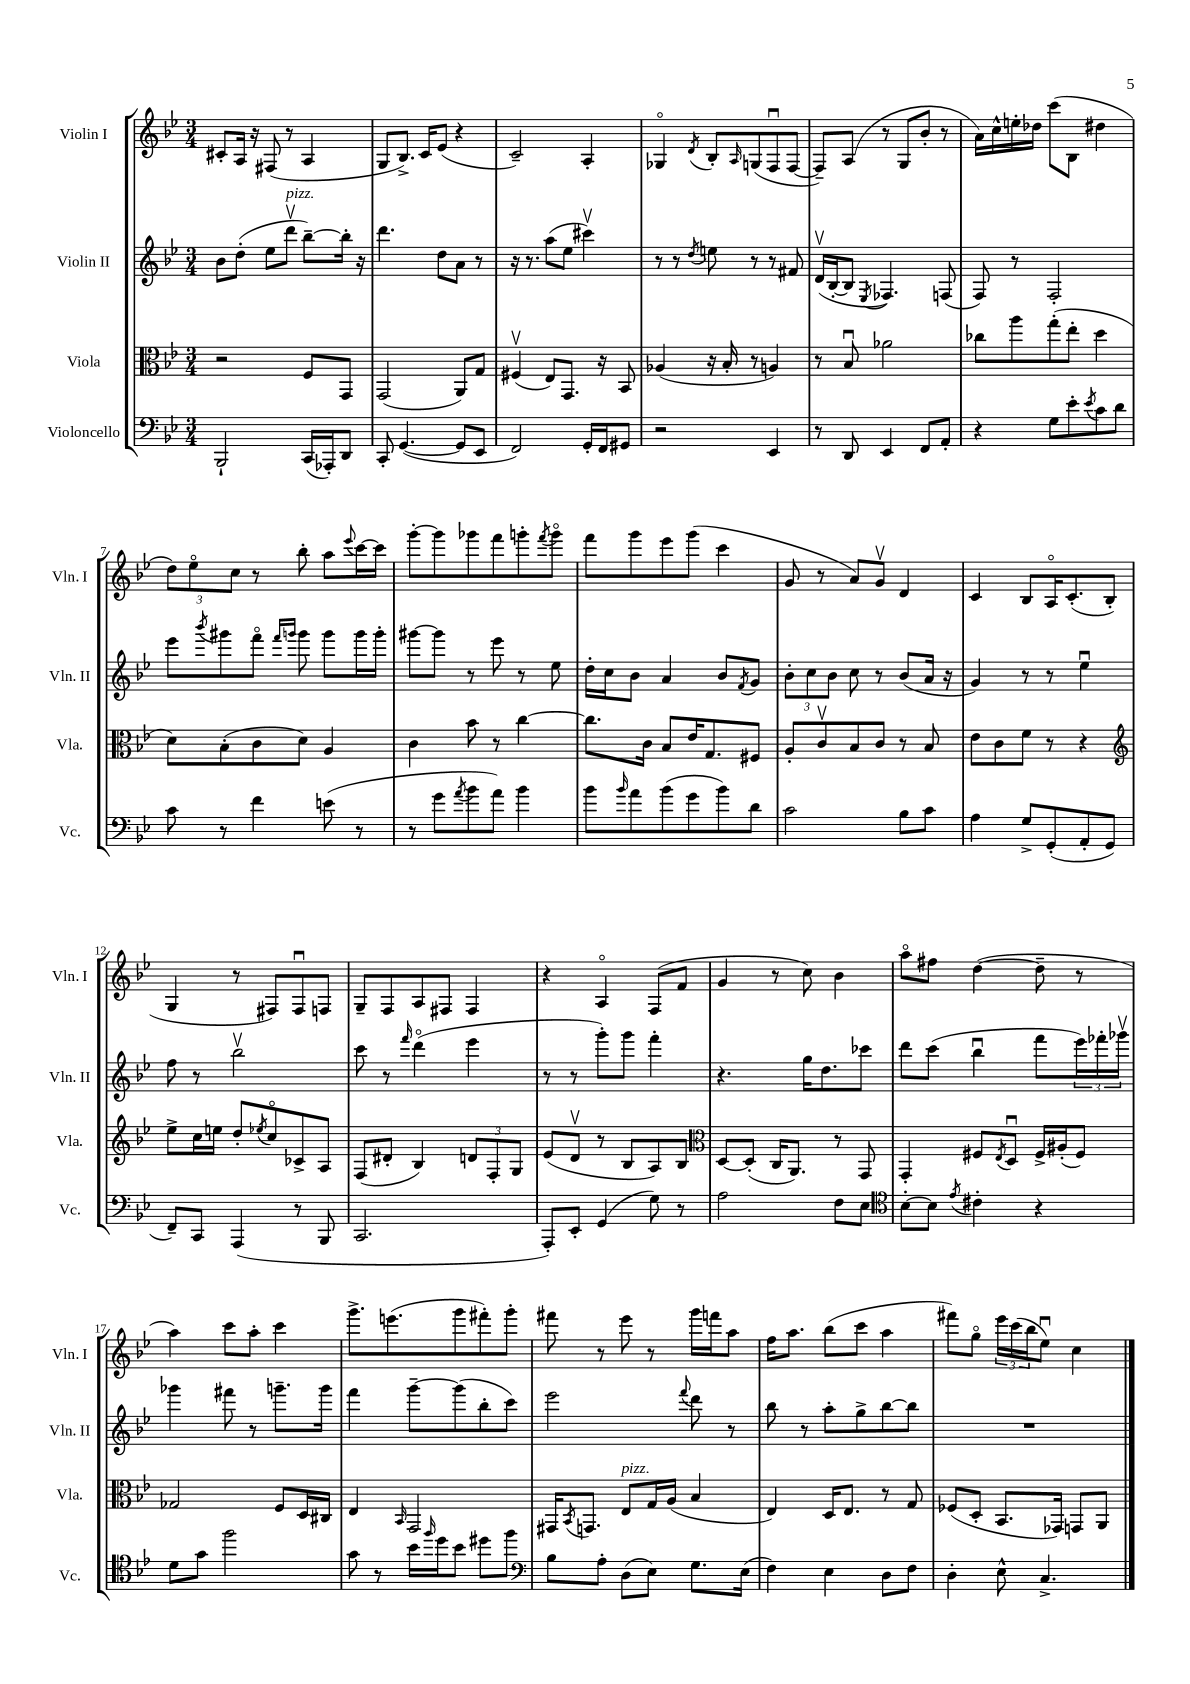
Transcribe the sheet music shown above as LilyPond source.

<<
\new StaffGroup <<
\new Staff = "s0" \with { instrumentName = "Violin I" shortInstrumentName = "Vln. I" } {
    \clef treble \key bes \major \numericTimeSignature \time 3/4
    cis'8-. a16 r16 fis8( r8 a4 |
    g8 bes8.->) c'16 ees'8( r4 |
    c'2--) a4-. |
    ges4\flageolet \acciaccatura { d'8 } bes8-. \grace { a16 } g8( f8\downbow f8~ |
    f8--) a8( r8 g8 bes'8-. r8 |
    a'16) c''16-^ e''16-. des''16 c'''8( bes8 dis''4 |
    \tuplet 3/2 { d''8) ees''8\flageolet c''8 } r8 bes''8-. a''8 \appoggiatura { ees'''8 } c'''16~ c'''16 |
    g'''8~-. g'''8 ges'''8 f'''8 g'''8-. \acciaccatura { f'''8 } g'''8\flageolet |
    f'''8 g'''8 ees'''8 g'''8( c'''4 |
    g'8 r8 a'8) g'8\upbow d'4 |
    c'4 bes8 a16\flageolet c'8.-.( bes8-. |
    g4 r8 fis8) fis8\downbow f8 |
    g8-- f8 a8 fis8 fis4 |
    r4 a4\flageolet f8( f'8 |
    g'4 r8 c''8) bes'4 |
    a''8\flageolet fis''8 d''4~( d''8-- r8 |
    a''4) c'''8 a''8-. c'''4 |
    g'''8.-> e'''8.( g'''8 fis'''8-.) g'''8-. |
    fis'''8 r8 ees'''8 r8 g'''16 f'''16 a''8 |
    f''16 a''8. bes''8( c'''8 a''4 |
    fis'''8) g''8\flageolet \tuplet 3/2 { ees'''16 c'''16( bes''16 } ees''8\downbow) c''4 \bar "|." |
}
\new Staff = "s1" \with { instrumentName = "Violin II" shortInstrumentName = "Vln. II" } {
    \clef treble \key bes \major \numericTimeSignature \time 3/4
    bes'8 d''8-.( ees''8 d'''8\upbow^\markup { \italic "pizz." } bes''8~--) bes''16-. r16 |
    d'''4. d''8 a'8 r8 |
    r16 r8. a''8( ees''8 cis'''4\upbow) |
    r8 r8 \acciaccatura { d''8 } e''8 r8 r8 fis'8 |
    d'16\upbow( bes16~-. bes8 \acciaccatura { ees8 } fes4.) f8( |
    f8) r8 f2-. |
    ees'''8 \acciaccatura { bes'''8 } gis'''8 f'''8\flageolet \grace { f'''16 g'''16 } g'''8 g'''8 g'''16 g'''16-. |
    gis'''8~ gis'''8 r8 ees'''8 r8 ees''8 |
    d''16-. c''16 bes'8 a'4 bes'8 \acciaccatura { f'8 } g'8 |
    \tuplet 3/2 { bes'8-. c''8 bes'8 } c''8 r8 bes'8( a'16 r16 |
    g'4) r8 r8 ees''4\downbow |
    f''8 r8 bes''2\upbow |
    c'''8 r8 \grace { f'''16 } d'''4\flageolet( ees'''4 |
    r8 r8 g'''8-.) g'''8 f'''4-. |
    r4. g''16 d''8. ces'''8 |
    d'''8 c'''8( bes''4\downbow f'''8 \tuplet 3/2 { ees'''16) fes'''16-. ges'''16\upbow } |
    ges'''4 fis'''8 r8 g'''8.-- g'''16 |
    f'''4 g'''8~-- g'''8( bes''8-. c'''8) |
    ees'''2 \appoggiatura { f'''8 } d'''8 r8 |
    bes''8 r8 a''8-. g''8-> bes''8~ bes''8 |
    R2. \bar "|." |
}
\new Staff = "s2" \with { instrumentName = "Viola" shortInstrumentName = "Vla." } {
    \clef alto \key bes \major \numericTimeSignature \time 3/4
    r2 f8 g,8 |
    g,2( a,8) g8 |
    fis4\upbow( ees8) g,8. r16 bes,8 |
    aes4( r16 bes16-. r8 a4) |
    r8 bes8\downbow aes'2 |
    ces''8 a''8 g''8-.( ees''8-. d''4 |
    d'8) bes8-.( c'8 d'8) a4 |
    c'4 bes'8 r8 c''4~ |
    c''8. c'16 bes8 ees'16 g8. fis8 |
    a8-. c'8\upbow bes8 c'8 r8 bes8 |
    ees'8 c'8 f'8 r8 r4 |
    \clef treble ees''8-> c''16 e''16 d''8-. \acciaccatura { ees''8 } c''8\flageolet ces'8-> a8 |
    f8( dis'8-. bes4) \tuplet 3/2 { d'8 f8-. g8 } |
    ees'8( d'8\upbow r8 bes8 a8) bes8 |
    \clef alto d8~ d8-.( c16 a,8.) r8 g,8 |
    g,4-. fis8 \acciaccatura { ees8 } d8\downbow fis16-> ais16-.( fis8) |
    ges2 f8 d16 cis16 |
    ees4 \grace { bes,16 } g,2 |
    gis,16 \acciaccatura { bes,8 } g,8. ees8^\markup { \italic "pizz." } g16 a16( bes4 |
    ees4) d16 ees8. r8 g8 |
    fes8( d8-. bes,8. ges,16) g,8 a,8 \bar "|." |
}
\new Staff = "s3" \with { instrumentName = "Violoncello" shortInstrumentName = "Vc." } {
    \clef bass \key bes \major \numericTimeSignature \time 3/4
    bes,,2-! c,16( aes,,16-.) d,8 |
    c,8-. g,4.~( g,8 ees,8 |
    f,2) g,16-. f,16 gis,8 |
    r2 ees,4 |
    r8 d,8 ees,4 f,8 a,8-. |
    r4 g8 ees'8-. \acciaccatura { ees'8 } c'8 d'8 |
    c'8 r8 f'4 e'8( r8 |
    r8 g'8 \acciaccatura { a'8 } bes'8 a'8) bes'4 |
    bes'8 \grace { bes'16 } a'8 bes'8( g'8 bes'8) d'8 |
    c'2 bes8 c'8 |
    a4 g8-> g,8-.( a,8-. g,8 |
    f,8--) c,8 a,,4( r8 bes,,8 |
    c,2. |
    a,,8-.) ees,8-. g,4( g8) r8 |
    a2 f8 ees8 |
    \clef tenor bes8~-. bes8 \acciaccatura { ees'8 } cis'4-. r4 |
    d'8 g'8 f''2 |
    g'8 r8 bes'16 \grace { f''16 } d''16 bes'8 dis''8 f''8 |
    \clef bass bes8 a8-. d8( ees8) g8. ees16( |
    f4) ees4 d8 f8 |
    d4-. ees8-^ c4.-> \bar "|." |
}
>>
>>
